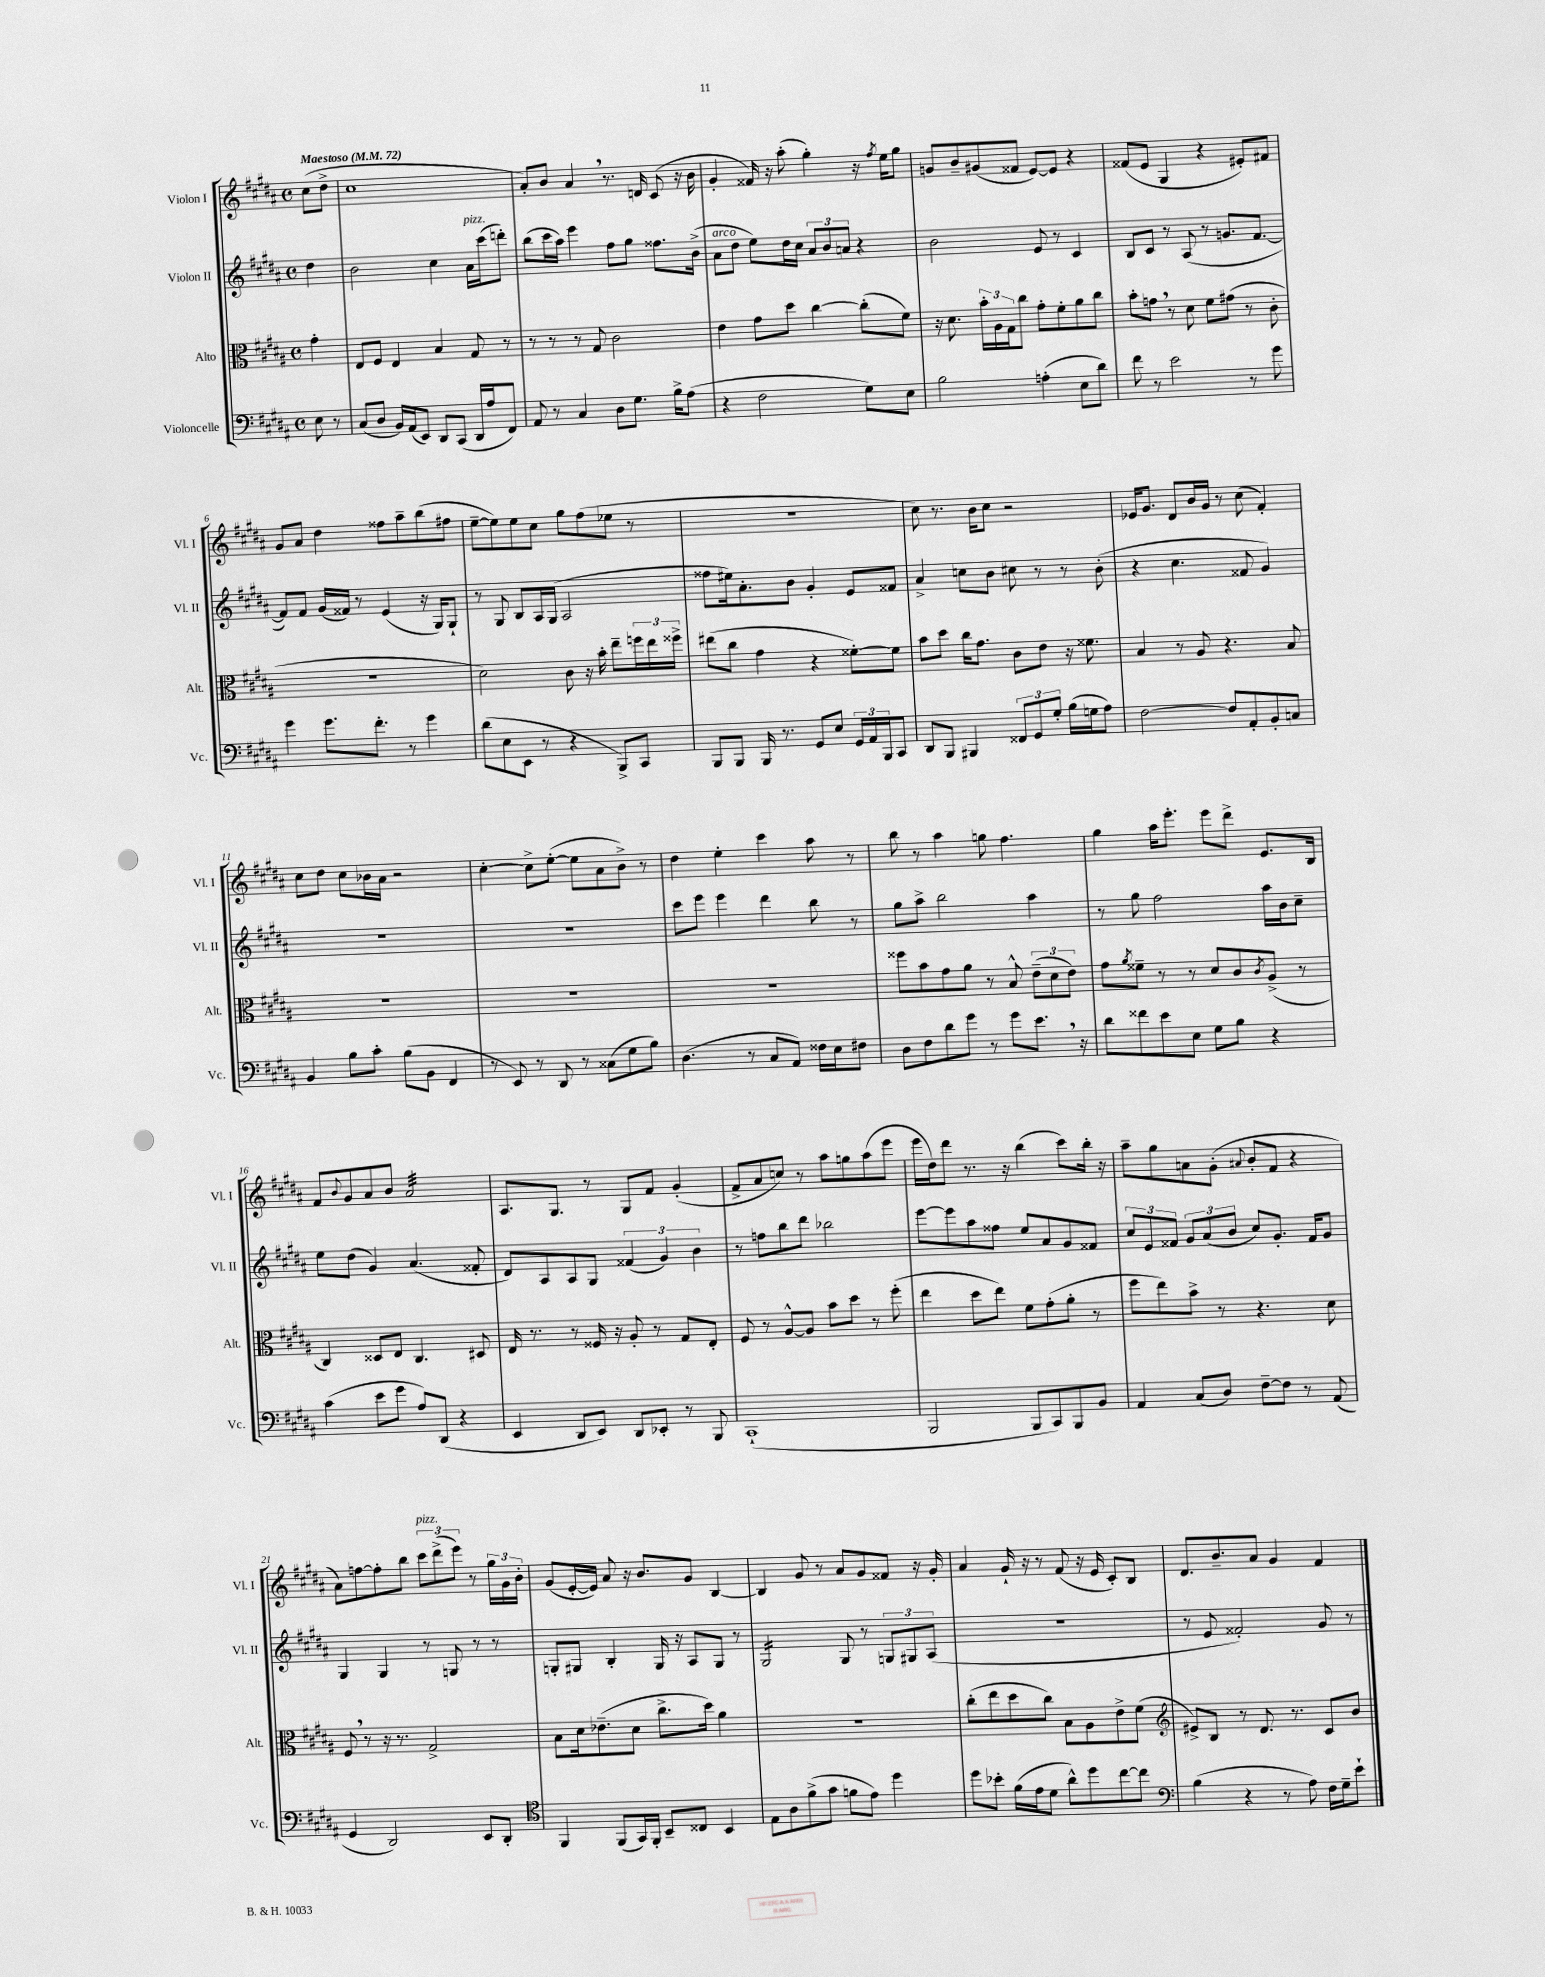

**kern	**kern	**kern	**kern
*part4	*part3	*part2	*part1
*staff4	*staff3	*staff2	*staff1
*I"Violoncelle	*I"Alto	*I"Violon II	*I"Violon I
*I'Vc.	*I'Alt.	*I'Vl. II	*I'Vl. I
*clefF4	*clefC3	*clefG2	*clefG2
*k[f#c#g#d#a#]	*k[f#c#g#d#a#]	*k[f#c#g#d#a#]	*k[f#c#g#d#a#]
*M4/4	*M4/4	*M4/4	*M4/4
*met(c)	*met(c)	*met(c)	*met(c)
*MM72	*MM72	*MM72	*MM72
=	=	=	=
!	!	!	!LO:TX:a:B:t=Maestoso
8E\	4g#'\	4dd#\	(8cc#\L
8r	.	.	8dd#^\J
=1	=1	=1	=1
(8C#/L	8E/L	2b\	1cc#
8D#/J	8F#/J	.	.
16BB/LL)	4E/	.	.
(16AA#/J	.	.	.
8EE/J)	.	.	.
8DD#/L	4B/	4cc#\	.
(8CC#/J	.	.	.
!	!	!LO:TX:a:i:t=pizz.	!
16DD#/LL	8G#/	16a#\LL	.
16A#/J	.	(16ccc#\J	.
8FF#/J)	8r	8dddn'\J)	.
=2	=2	=2	=2
8AA#/	8r	(8bb\L	8a#'/L)
8r	8r	16ccc#\L	8b/J
.	.	16aa#\JJ)	.
4C#/	8r	4eee\	4a#,/
.	8G#/	.	.
8D#\L	2c#\	8ff#\L	8.r
8.G#\J	.	8gg#\J	.
.	.	.	16dn/
.	.	8.ff##X\L	(8c#/
16B^\KL	.	.	.
(8A#\J	.	.	16r
.	.	(16b^\Jk	16b\
=3	=3	=3	=3
!	!	!LO:TX:a:i:t=arco	!
4r	4e\	8a#\L	4g#'/
.	.	8dd#\J	.
2F#\	8g#\L	8ee\L)	16f##X/)
.	.	.	16r
.	8dd#\J	16dd#\L	(8aa#'\
.	.	16cc#\JJ	.
.	[4cc#\	12a#/L	4gg#'\)
.	.	12b/	.
.	.	12an/J	.
8G#\L)	(8cc#'\L]	4r	16r
.	.	.	8qff#/
.	.	.	16ee\KL
8E\J	8f#\J)	.	8gg#\J
=4	=4	=4	=4
2B\	16r	2b\	8gn/L
.	8.d#\	.	.
.	.	.	8b~/
.	24b'\LL	.	(8g#X/
.	24A#\	.	.
.	24G#\J	.	.
.	8cc#\J	.	8f##X/J
(4An'\	8g#'\L	8e/	[8e/L)
.	8f#'\	8r	8e/J]
8E\L	8a#\	4c#/	4r
8d#\J)	8cc#\J	.	.
=5	=5	=5	=5
8f#\	8b'\L	8B/L	(8f##X/L
8r	8gn,\J	8c#/J	8e/J
2e\	8r	8r	4G#/
.	8d#\	(8A#/	.
.	8f#\L	8r	4r
.	(8g#X\J	8.gn/L	.
8r	8r	.	8e#X'/L)
.	.	[8.f#/J	.
8g#\	8c#'\	.	8f#X/J
!!LO:LB:g=z
=6	=6	=6	=6
4g#\	1r	8f#/L])	8g#/L
.	.	8f#/J	8a#/J
8.g#\L	.	(16g#/LL	4dd#\
.	.	16f##X/JJ)	.
.	.	8r	.
8.f#'\J	.	.	.
.	.	(4e/	8ff##X\L
8r	.	.	8aa#~\
4g#\	.	16r	(8bb\
.	.	16G#/KL)	.
.	.	8G#`/J	8ff#X\J
=7	=7	=7	=7
(8d#\L	2d#\)	8r	[8ee~\L
8E\	.	8G#/	8ee\])
8EE\J	.	8B/L	8ee\
8r	.	16A#/L	8cc#\J
.	.	(16G#/JJ	.
4r	8c#\	2A#/	8gg#\L
.	16r	.	(8ff#\
.	16b'\	.	.
8BBB^/L)	8ee~\L	.	8ee-X\J
8CC#/J	24ffn\L	.	8r
.	24ee\	.	.
.	24ff##X^\JJ	.	.
=8	=8	=8	=8
8BBB/L	(8ee#X\L	8ff##X\L	1r
8BBB/J	8cc#\J	16ee#X\k)	.
.	.	8.a#'\	.
16BBB/	4g#\	.	.
8.r	.	.	.
.	.	8b\J	.
8GG#/L	4r	4g#'/	.
8E/J	.	.	.
24GG#/LL	[8f##X'\L)	8e/L	.
24AA#/	.	.	.
24BBB/J	.	.	.
8CC#/J	8f##\J]	8f##X/J	.
=9	=9	=9	=9
8DD#/L	8b\L	4a#^/	8cc#\)
8BBB/J	8dd#\J	.	8.r
4BBB#X/	16cc#\KL	8ccn\L	.
.	8.g#\J	.	16b\KL
.	.	8b\J	8cc#\J
12FF##X/L	8c#\L	8cc#X\	2r
12GG#/	.	.	.
.	8e\J	8r	.
12G#'/J	.	.	.
(16B\LL	16r	8r	.
16Gn\J	8.f##X\	.	.
8A#\J)	.	(8b'\	.
=10	=10	=10	=10
[2F#\	4B/	4r	16e-X/KL
.	.	.	8.g#/J
.	8r	4.cc#\	8d#/L
.	8A#/	.	16b/L
.	.	.	16g#/JJ
8F#/L]	4.r	.	8r
8AA#'/	.	8f##X/	(8cc#\
8BB'/	.	4g#/)	4f#'/)
8Cn/J	8B/	.	.
!!LO:LB:g=z
=11	=11	=11	=11
4BB/	1r	1r	8cc#\L
.	.	.	8dd#\J
8B\L	.	.	8cc#\L
8c#'\J	.	.	16b-X\L
.	.	.	16a#\JJ
(8B\L	.	.	2r
8BB\J	.	.	.
4FF#/	.	.	.
=12	=12	=12	=12
8r	1r	1r	[4cc#'\
8EE/)	.	.	.
8r	.	.	8cc#^\L]
8DD#/	.	.	([8ee'\J
8r	.	.	8ee\L]
(8C##X\L	.	.	8a#\
8G#\	.	.	8b^\J)
8B\J)	.	.	8r
=13	=13	=13	=13
(4.D#\	1r	8ccc#\L	4dd#\
.	.	8eee\J	.
.	.	4eee\	4ee'\
8r	.	.	.
8C#/L	.	4ddd#\	4ccc#\
8AA#/J)	.	.	.
16F##X\LL	.	8bb\	8aa#\
16E\J	.	.	.
8F#X\J	.	8r	8r
=14	=14	=14	=14
8D#\L	8ff##X\L	8gg#\L	8bb\
8F#\	8b\	8aa#^\J	8r
8d#\	8g#\	2bb\	4aa#\
8g#\J	8a#\J	.	.
8r	8r	.	8ggn\
8g#\L	8B^^/	.	4.ff#\
8.e,\J	(12e~\L	4aa#\	.
.	12d#\	.	.
.	12e\J)	.	.
16r	.	.	.
=15	=15	=15	=15
8d#\L	8g#\L	8r	4gg#\
.	8qa#/	.	.
8f##X\	8f##X~\J	8gg#\	.
8e\	8r	2ff#\	16aa#\KL
.	.	.	8.eee'\J
8E\J	8r	.	.
8G#\L	8d#/L	.	8eee\L
8B\J	8c#/	.	8ddd#^\J
.	8qc#/	.	.
4r	(8A#^/J	16aa#\LL	8.e/L
.	.	16b\J	.
.	8r	8cc#~\J	.
.	.	.	16B/Jk
!!LO:LB:g=z
=16	=16	=16	=16
(4c#\	4C#/)	8ee\L	8f#/L
.	.	.	8qqb/
.	.	(8dd#\J	8g#/
8e\L	8D##X/L	4g#/)	8a#/
8g#\J	8E/J	.	8b/J
*	*	*	*tremolo
8A#/L)	4.C#/	(4.a#/	32a#/LLL
.	.	.	32a#/
.	.	.	32a#/
.	.	.	32a#/
(8DD#/J	.	.	32a#/
.	.	.	32a#/
.	.	.	32a#/
.	.	.	32a#/
4r	.	.	32a#/
.	.	.	32a#/
.	.	.	32a#/
.	.	.	32a#/
.	8D#X/	8f##X'/	32a#/
.	.	.	32a#/
.	.	.	32a#/
.	.	.	32a#/JJJ
*	*	*	*Xtremolo
=17	=17	=17	=17
4EE/	16E/	8d#/L)	8.A#/L
.	8.r	.	.
.	.	8A#/	.
.	.	.	8.G#/J
8DD#/L	8r	8A#/	.
8EE/J)	16F##X/	8G#/J	8r
.	16r	.	.
8DD#/L	8A#'/	(6f##X/	8G#/L
8EE-X'/J	8r	.	8f#/J
.	.	6g#/)	.
8r	8G#/L	.	(4g#'/
.	.	6b\	.
8BBB/	8E'/J	.	.
=18	=18	=18	=18
(1CC#`	8F#/	8r	8f#^/L
.	8r	8ffn\L	8a#/
.	[8A#^^/L	8bb\	8ccn/J)
.	8A#/J]	8ddd#\J	8r
.	8b\L	2bb-X\	8aa#\L
.	8dd#\J	.	8ggn\
.	8r	.	(8aa#\
.	(8ff#'\	.	8eee\J
=19	=19	=19	=19
2BBB/	4ee\	[8eee\L	16eee\LL
.	.	.	16dd#\J)
.	.	8eee\]	8ddd#\J
.	8dd#\L	8aa#\	8.r
.	8ee\J)	8ff##X\J	.
.	.	.	16r
8BBB/L	8f#\L	8ee/L	(4bb\
8CC#/)	(8g#'\	8a#/	.
8BBB/	8a#'\J	8g#/	8ccc#\L)
8BB/J	8r	8f##X/J	16bb'\Jk
.	.	.	16r
=20	=20	=20	=20
4AA#/	8ff#\L	12cc#/L	8aa#~\L
.	.	12e/	.
.	8ee\)	.	8gg#\
.	.	12f##X/J	.
(8C#/L	8b^\J	12g#/L	8an\
.	.	(12a#/	.
8D#/J)	8r	.	(8g#'\J
.	.	12b/J	.
.	.	.	8qqa#X/
[8F#~\L	4.r	8cc#/L)	8b'/L
8F#\J]	.	8.g#'/J	8f#/J
8r	.	.	4r
.	.	16f##/KL	.
(8AA#/	8d#\	8g#/J	.
!!LO:LB:g=z
=21	=21	=21	=21
4GG#/	8F#,/	4G#/	8a#\L)
.	8r	.	[8ffn\
2DD#/)	16r	4G#/	8ff'\]
.	8.r	.	.
.	.	.	8bb\J
!	!	!	!LO:TX:a:i:t=pizz.
.	2G#^/	8r	12ccc#\L
.	.	.	(12ddd#^\
.	.	8Gn/	.
.	.	.	12eee\J)
8EE/L	.	8r	8r
8DD#'/J	.	8r	24gg#\LL
.	.	.	24g#\
.	.	.	24b'\JJ
=22	=22	=22	=22
*clefC4	*	*	*
4FF#/	8B\L	8Gn'/L	(8g#/L
.	16d#\k	8G#X/J	[16e'/L
.	(8.e-X~\	.	16e/JJ])
(8FF#/L	.	4B'/	8a#/
16GG#/L)	8d#\J	.	16r
16FF#'/JJ	.	.	8.b/L
8BB~/L	8.cc#^\L	16G#/	.
.	.	16r	.
8C##X/J	.	8A#/L	8g#/J
.	16dd#\Jk)	.	.
4BB/	4a#\	8G#/J	[4B/
.	.	8r	.
=23	=23	=23	=23
*	*	*tremolo	*
8E\L	1r	16G#/LL	4B/]
.	.	16G#/	.
8A#\	.	16G#/	.
.	.	16G#/	.
(8f#^\	.	16G#/	8g#/
.	.	16G#/	.
8g#\J	.	16G#/	8r
.	.	16G#/JJ	.
*	*	*Xtremolo	*
8fn\L	.	8G#/	8a#/L
8e\J)	.	8r	8g#/
4dd#\	.	12Gn/L	8f##X/J
.	.	12G#X/	.
.	.	.	16r
.	.	(12A#/J	.
.	.	.	16g#'/
=24	=24	=24	=24
8dd#\L	(8cc#'\L	1r	4a#/
8b-X'\J	8ee\	.	.
(16f#\LL	8dd#\	.	16g#`/
16e\J	.	.	16r
8d#\J	8cc#\J)	.	8r
8a#^^\L)	8B\L	.	(8f#/
8dd#\	8A#\	.	16r
.	.	.	16e/
[8cc#\	8e^\	.	8c#'/L)
8cc#\J]	(8f#\J	.	8B/J
=25	=25	=25	=25
*clefF4	*clefG2	*	*
(4B\	8e#X^/L)	8r	8.d#/L
.	8B/J	8e/	.
.	.	.	8.b~/
4r	8r	2f##X'/)	.
.	8.d#/	.	8a#/J
8r	.	.	4g#/
.	8.r	.	.
8A#\)	.	.	.
16F#\LL	8c#/L	8g#/	4f#/
16G#~\J	.	.	.
8e`\J	8b/J	8r	.
==	==	==	==
*-	*-	*-	*-
